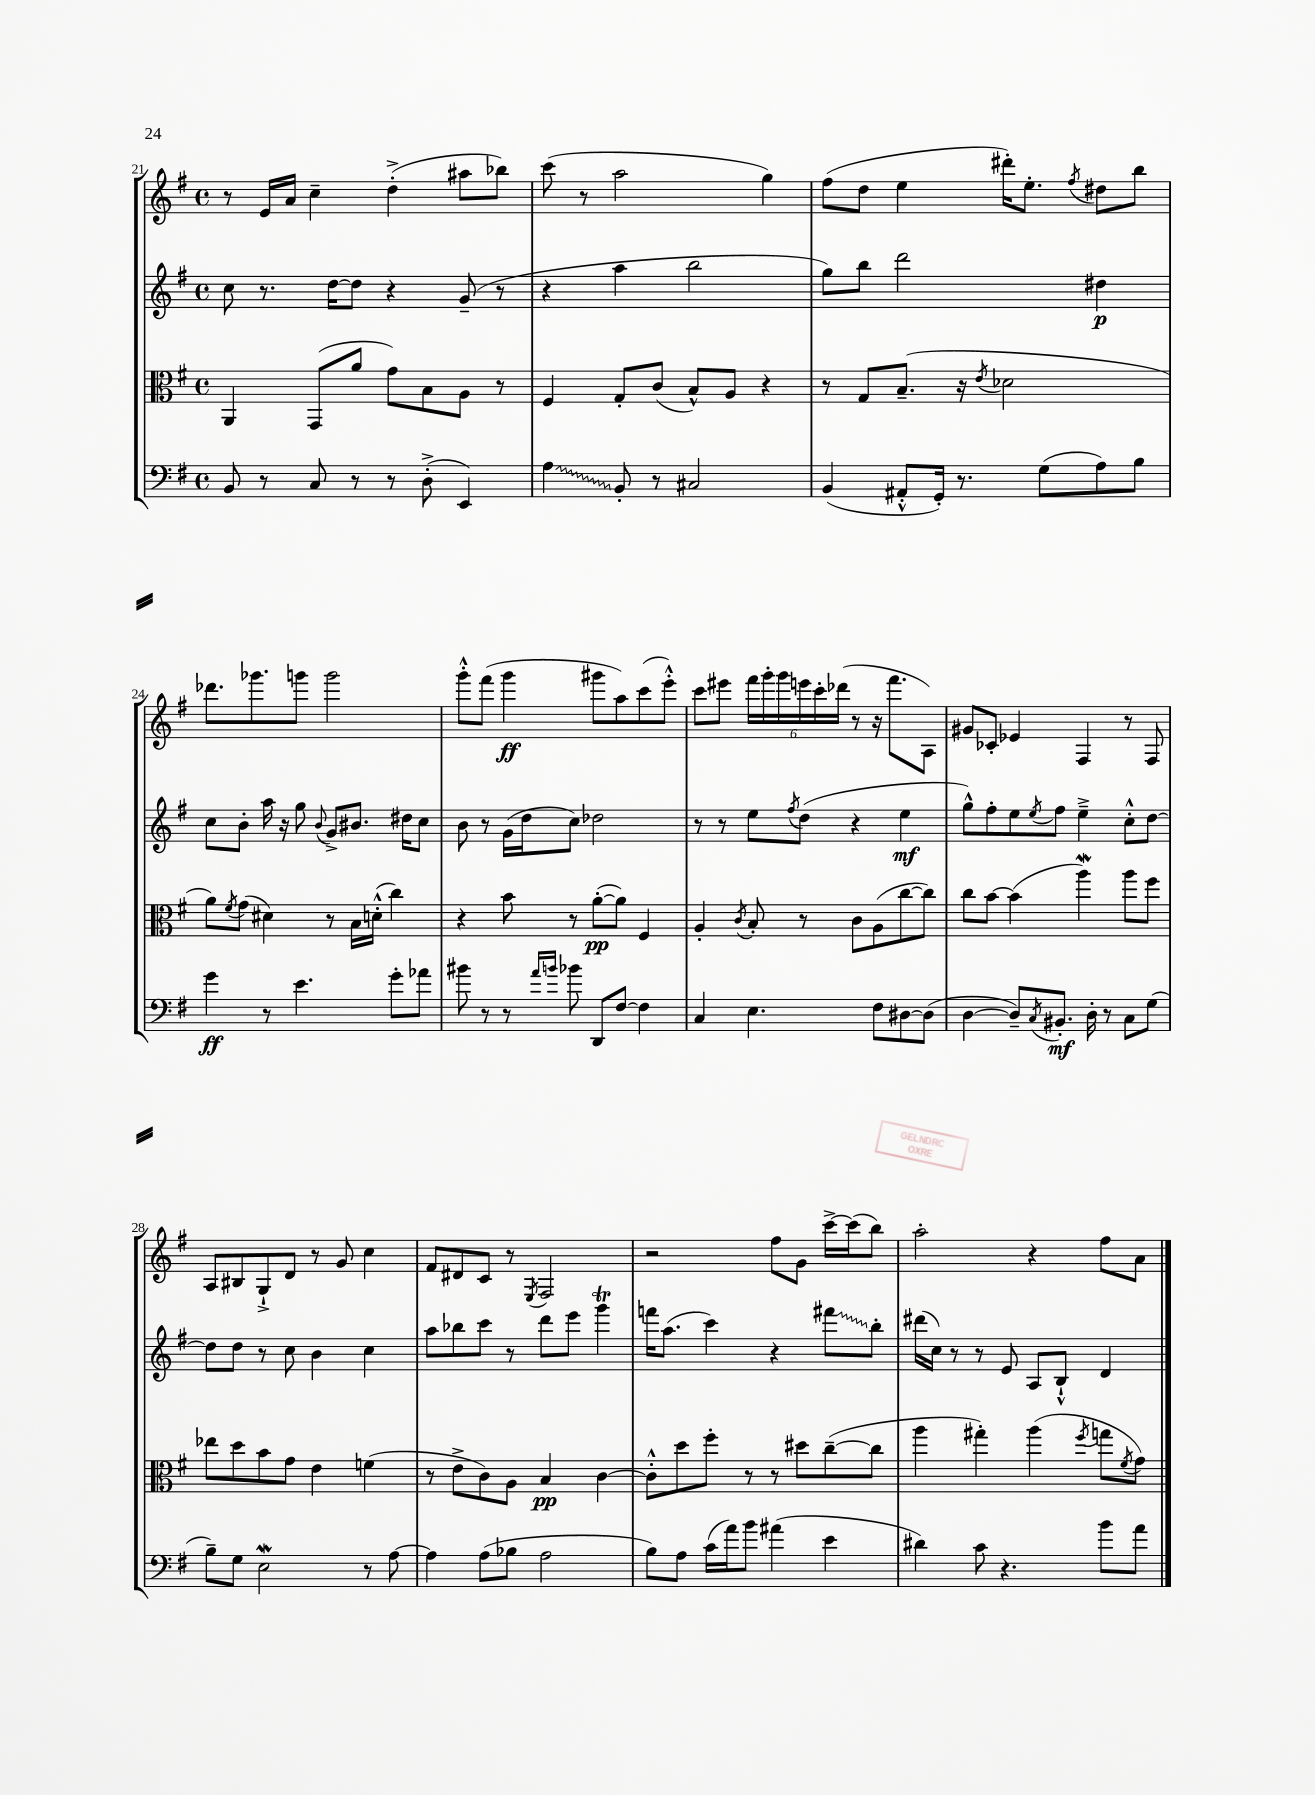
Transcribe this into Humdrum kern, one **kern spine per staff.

**kern	**kern	**kern	**kern
*staff4	*staff3	*staff2	*staff1
*clefF4	*clefC3	*clefG2	*clefG2
*k[f#]	*k[f#]	*k[f#]	*k[f#]
*M4/4	*M4/4	*M4/4	*M4/4
*met(c)	*met(c)	*met(c)	*met(c)
8BB	4AA	8cc	8r
8r	.	8.r	16e
.	.	.	16a
8C	(8GG	.	4cc~
.	.	[16dd	.
8r	8a	8dd]	.
8r	8g)	4r	(4dd'^
(8D'^	8B	.	.
4EE)	8A	(8g~	8aa#
.	8r	8r	8bb-)
=	=	=	=
4A	4F#	4r	(8ccc
.	.	.	8r
8BB'	8G'	4aa	2aa
8r	(8c	.	.
2C#	8B^^)	2bb	.
.	8A	.	.
.	4r	.	4gg)
=	=	=	=
(4BB	8r	8gg)	(8ff#
.	8G	8bb	8dd
8AA#'^^	(8.B~	2ddd	4ee
16GG')	.	.	.
8.r	16r	.	.
.	8qe	.	.
.	2d-	.	16ddd#')
.	.	.	8.ee'
(8G	.	.	.
.	.	.	8qff#
8A)	.	4dd#	8dd#
8B	.	.	8bb
=	=	=	=
4g	8a)	8cc	8.ddd-
.	8qf#	.	.
.	(8g	8b'	.
.	.	.	8.ggg-
8r	4d#)	16aa	.
.	.	16r	.
4.e	.	8gg	8ggg
.	.	8qqb	.
.	8r	8g^	2ggg
.	16B	8.b#	.
.	(16d'^^	.	.
8g'	4cc)	.	.
.	.	16dd#	.
8a-	.	8cc	.
=	=	=	=
8b#	4r	8b	8ggg'^^
8r	.	8r	(8fff#
8r	8b	(16g	4ggg
.	.	16dd	.
16qqa	.	.	.
16qqb	.	.	.
8b-	8r	8cc)	.
8DD	([8a'	2dd-	8ggg#
[8F#	8a])	.	8aa)
4F#]	4F#	.	(8ccc
.	.	.	8eee'^^)
=	=	=	=
4C	4A'	8r	8ccc
.	.	8r	8eee#
.	8qc	.	.
4.E	8B'	8ee	24fff#
.	.	.	24ggg'
.	.	.	24ggg
.	.	8qff#	.
.	8r	(8dd	24eee
.	.	.	24ccc'
.	.	.	(24ddd-
.	8c	4r	8r
8F#	(8A	.	16r
.	.	.	8.fff#
[8D#	[8cc	4ee	.
(8D#]	8cc])	.	8A)
=	=	=	=
[4D	8cc	8gg^^)	8g#
.	[8b	8ff#'	8c-'
8D~])	(4b]	8ee	4e-
8qC	.	8qee	.
8.BB#'	.	8ff#	.
.	4aa)	4ee~^	4F#
16D'	.	.	.
8r	.	.	.
8C	8aa	8cc'^^	8r
(8G	8ff#	[8dd	8F#
=	=	=	=
8B~)	8ee-	8dd]	8A
8G	8dd	8dd	8B#
2E	8b	8r	8G`^
.	8g	8cc	8d
.	4e	4b	8r
.	.	.	8g
8r	(4f	4cc	4cc
[8A	.	.	.
=	=	=	=
4A]	8r	8aa	8f#
.	8e^	8bb-	8d#
(8A	8c)	8ccc	8c
8B-	8A	8r	8r
.	.	.	8qE
2A	4B	8ddd	2F#
.	.	8eee	.
.	[4c	4ggg	.
=	=	=	=
8B)	8c'^^]	16fff	2r
.	.	(8.aa	.
8A	8dd	.	.
(16c	8ff#'	4ccc)	.
16a)	.	.	.
8b	8r	.	.
(4a#	8r	4r	8ff#
.	8dd#	.	8g
4e	([8cc~	8fff#	[16ccc^
.	.	.	(16ccc]
.	8cc]	8bb'	8bb)
=	=	=	=
4d#)	4aa	(16ddd#	2aa'
.	.	16cc)	.
.	.	8r	.
8c	4gg#')	8r	.
4.r	.	8e	.
.	(4aa	8A	4r
.	.	8B`^^	.
.	8qff#	.	.
8b	8gg	4d	8ff#
.	8qf#	.	.
8a	8g)	.	8a
==	==	==	==
*-	*-	*-	*-
